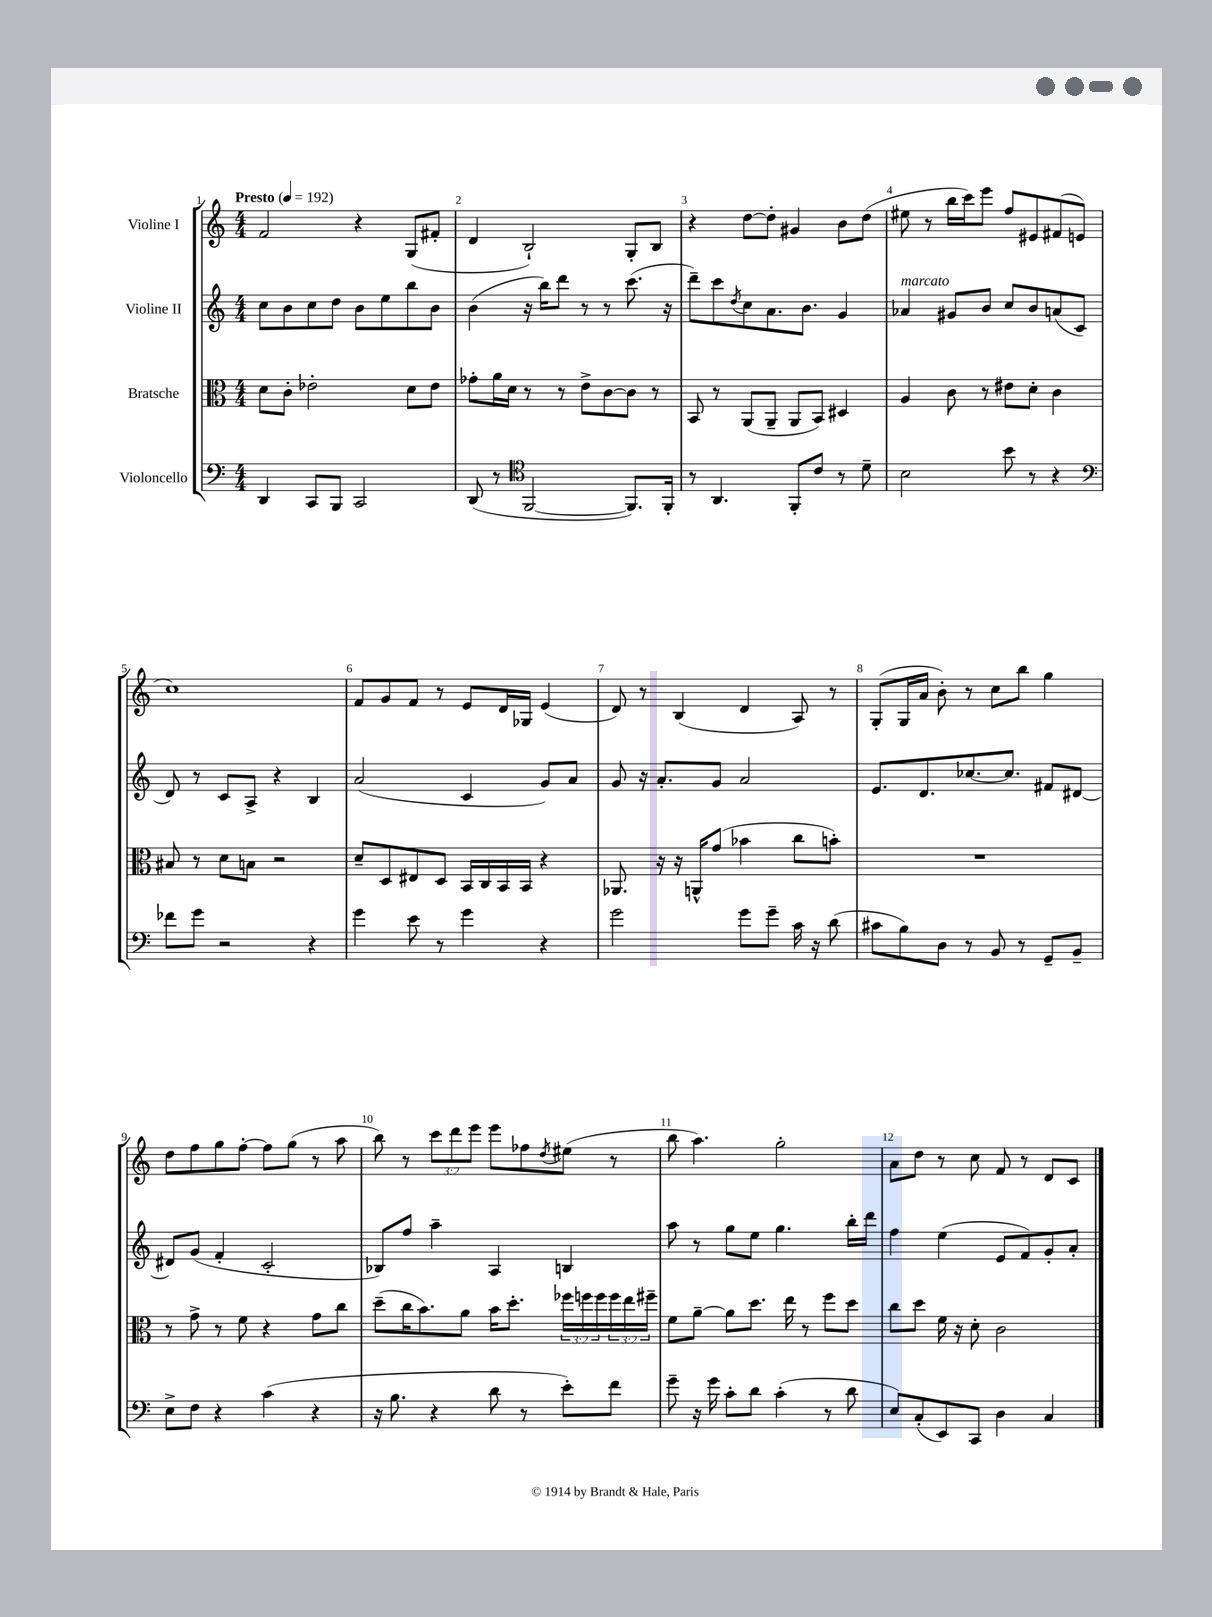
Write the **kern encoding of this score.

**kern	**kern	**kern	**kern
*part4	*part3	*part2	*part1
*staff4	*staff3	*staff2	*staff1
*I"Violoncello	*I"Bratsche	*I"Violine II	*I"Violine I
*clefF4	*clefC3	*clefG2	*clefG2
*k[]	*k[]	*k[]	*k[]
*M4/4	*M4/4	*M4/4	*M4/4
*MM192	*MM192	*MM192	*MM192
=1	=1	=1	=1
!	!	!	!LO:TX:a:B:t=Presto
4DD/	8d\L	8cc\L	2f/
.	8c'\J	8b\	.
8CC/L	2e-X'\	8cc\	.
8BBB/J	.	8dd\J	.
2CC/	.	8b\L	4r
.	.	8ee\	.
.	8d\L	8bb\	(8G/L
.	8e-\J	8b\J	8f#X'/J
=2	=2	=2	=2
(8DD/	8g-X'\L	(4b\	4d/
8r	16a\L	.	.
.	16d\JJ	.	.
*clefC4	*	*	*
[2FF/	8r	16r	2B`/)
.	.	16bb\KL)	.
.	8r	8ddd\J	.
.	8e^\L	8r	.
.	[8c\	8r	.
8.FF/L])	8c\J]	(8.ccc\	8G'/L
.	8r	.	8B/J
16FF'/Jk	.	16r	.
=3	=3	=3	=3
8r	8BB/	8ddd~\L)	4r
4.AA/	8r	8ccc\	.
.	.	8qdd/	.
.	(8AA/L	8cc\	[8dd\L
.	8AA~/J	8.a\	8dd'\J]
8FF'/L	8AA/L	.	4g#X/
.	.	8.b\J	.
8c/J	8BB/J)	.	.
8r	4D#X/	4g/	8b\L
8d~\	.	.	(8dd\J
=4	=4	=4	=4
!	!	!LO:TX:a:i:t=marcato	!
2B\	4A/	4a-X/	8ee#X\
.	.	.	8r
.	8c\	8g#X/L	16bb\LL
.	.	.	16ccc\J)
.	8r	8b/J	8eee\J
8b\	8e#X\L	8cc/L	8ff/L
8r	8d'\J	8b/	8e#X/
4r	4c\	(8an/	(8f#X/
.	.	8c/J	8en/J
!!LO:LB:g=z
=5	=5	=5	=5
*clefF4	*	*	*
8f-X\L	8B#X/	8d/)	1cc)
8g\J	8r	8r	.
2r	8d\L	8c/L	.
.	8Bn\J	8A^/J	.
.	2r	4r	.
4r	.	4B/	.
=6	=6	=6	=6
4g\	8d~/L	(2a/	8f/L
.	8D/	.	8g/
8e\	8E#X/	.	8f/J
8r	8D/J	.	8r
4g\	16BB/LL	4c/	8e/L
.	16C/	.	.
.	16BB/	.	16d/L
.	16BB/JJ	.	16G-X/JJ
4r	4r	8g/L)	(4e/
.	.	8a/J	.
=7	=7	=7	=7
2g\	8.AA-X/	8g/	8d/)
.	.	16r	8r
.	16r	8.a'/L	.
.	16r	.	(4B/
.	16AAn^^/KL	.	.
.	(8g/J	8g/J	.
8g\L	4b-X\	2a/	4d/
8g~\J	.	.	.
16c\	8cc\L	.	8A/)
16r	.	.	.
(8d\	8bn'\J)	.	8r
=8	=8	=8	=8
8c#X\L	1r	8.e/L	(8G'/L
8B\)	.	.	16G/L
.	.	8.d/	16a/JJ
8D\J	.	.	8b'\)
8r	.	[8.cc-X/	8r
8BB/	.	.	8cc\L
.	.	8.cc-/J]	.
8r	.	.	8bb\J
8GG~/L	.	8f#X/L	4gg\
8BB~/J	.	[8d#X/J	.
!!LO:LB:g=z
=9	=9	=9	=9
8E^\L	8r	8d#X/L]	8dd\L
8F\J	8g^\	(8g/J	8ff\
4r	8r	4f'/	8gg\
.	8f\	.	[8ff'\J
(4c\	4r	2c'/	8ff\L]
.	.	.	(8gg\J
4r	8g\L	.	8r
.	8cc\J	.	8aa\
=10	=10	=10	=10
16r	(8dd~\L	8B-X/L)	8bb\)
8.B\	.	.	.
.	16cc\K	8ff/J	8r
.	8.b\)	.	.
4r	.	4aa~\	12ccc\L
.	.	.	12ddd\
.	8a\J	.	.
.	.	.	12eee\J
8d\	16b\KL	4A/	8eee\L
.	8.dd'\J	.	.
8r	.	.	8ff-X\
.	.	.	8qdd/
8e'\L)	24ff-X\LL	4Bn/	(8ee#X\J
.	24ffn\	.	.
.	24ff\	.	.
8f\J	24ff\	.	8r
.	24ee\	.	.
.	24ff#X~\JJ	.	.
=11	=11	=11	=11
8g~\	8f\L	8aa\	8bb\
16r	[8a~\J	8r	4.aa\)
16g\	.	.	.
8c'\L	8a\L]	8gg\L	.
8d\J	8.dd\J	8ee\J	.
(4c'\	.	4.gg\	2gg'\
.	16ee\	.	.
.	8r	.	.
8r	8ff\L	.	.
8d\	8dd\J	16bb'\LL	.
.	.	16ddd\JJ	.
=12	=12	=12	=12
8E/L)	8cc\L	4ff\	8a\L
(8C'/	8dd\J	.	8dd\J
8EE/)	16f\	(4ee\	8r
.	16r	.	.
8CC/J	8d'\	.	8cc\
4D\	2c\	8e/L	8f/
.	.	8f/)	8r
4C/	.	8g'/	8d/L
.	.	8a'/J	8c/J
==	==	==	==
*-	*-	*-	*-
